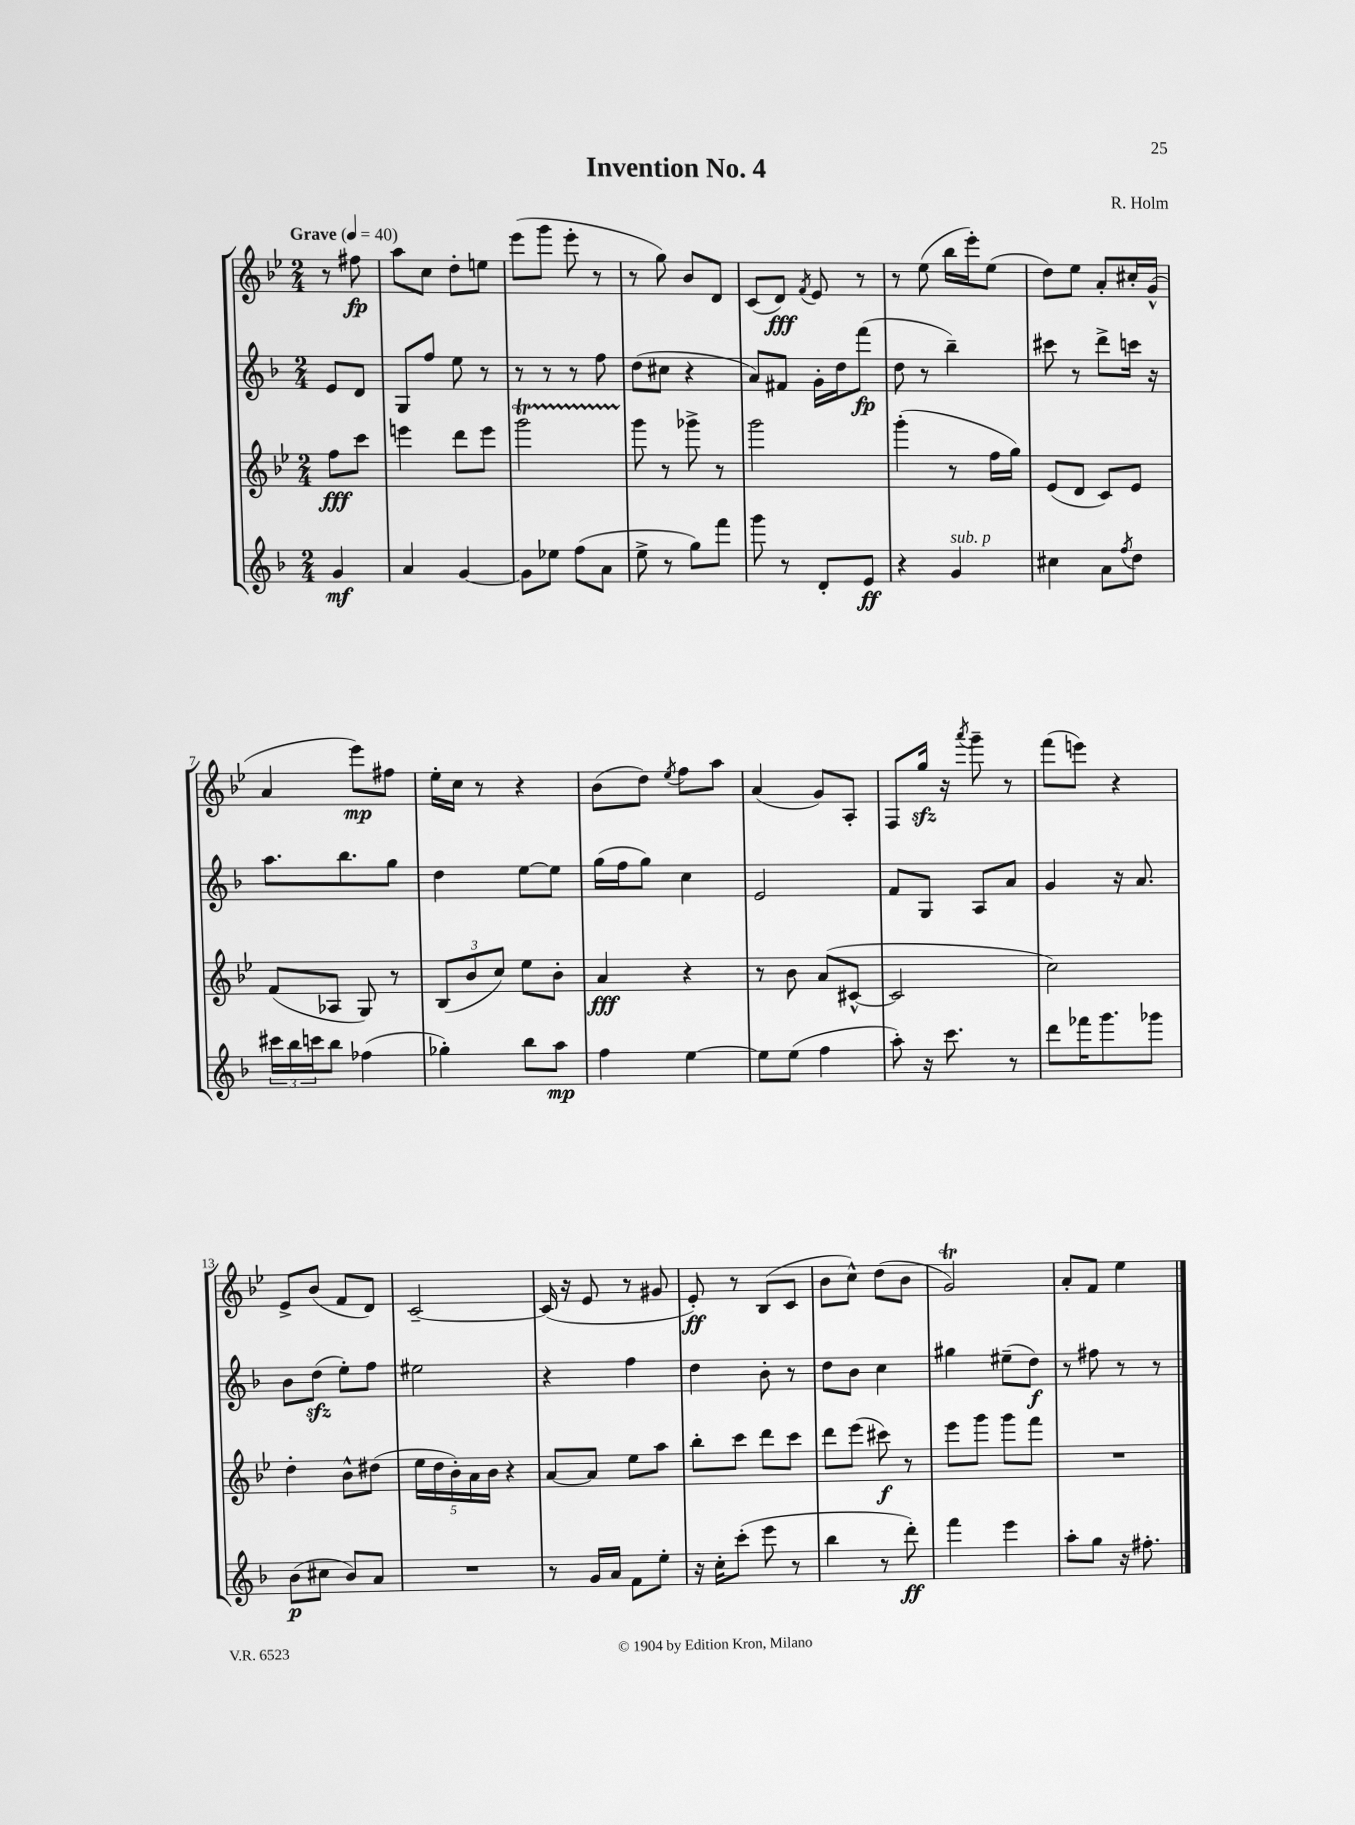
\header { title = "Invention No. 4" composer = "R. Holm" }
<<
\new StaffGroup <<
\new Staff = "s0" {
    \clef treble \key bes \major \numericTimeSignature \time 2/4 \partial 4 \tempo "Grave" 4 = 40
    r8 fis''8\fp |
    a''8 c''8 d''8-. e''8 |
    ees'''8( g'''8 ees'''8-. r8 |
    r8 g''8) bes'8 d'8 |
    c'8( d'8\fff) \acciaccatura { f'8 } ees'8 r8 |
    r8 ees''8( bes''16 ees'''16-.) ees''8( |
    d''8) ees''8 a'8-. cis''16-. g'16-^( |
    a'4 ees'''8\mp) fis''8 |
    ees''16-. c''16 r8 r4 |
    bes'8( d''8) \acciaccatura { ees''8 } f''8 a''8 |
    a'4( g'8) a8-. |
    f8 g''16\sfz r16 \acciaccatura { a'''8 } g'''8-- r8 |
    f'''8( e'''8) r4 |
    ees'8-> bes'8( f'8 d'8) |
    c'2~-- |
    c'16( r16 ees'8 r8 gis'8 |
    ees'8-.\ff) r8 bes8( c'8 |
    bes'8 c''8-^) d''8( bes'8 |
    g'2\trill) |
    a'8-. f'8 ees''4 \bar "|." |
}
\new Staff = "s1" {
    \clef treble \key f \major \numericTimeSignature \time 2/4 \partial 4
    e'8 d'8 |
    g8 f''8 e''8 r8 |
    r8 r8 r8 f''8 |
    d''8( cis''8 r4 |
    a'8) fis'8 g'16-. d''16 f'''8\fp( |
    d''8 r8 bes''4--) |
    cis'''8 r8 d'''8-> c'''16 r16 |
    a''8. bes''8. g''8 |
    d''4 e''8~ e''8 |
    g''16( f''16 g''8) c''4 |
    e'2 |
    f'8 g8 a8 a'8 |
    g'4 r16 a'8. |
    bes'8 d''8\sfz( e''8-.) f''8 |
    eis''2 |
    r4 f''4 |
    d''4 bes'8-. r8 |
    d''8 bes'8 c''4 |
    gis''4 eis''8--( d''8\f) |
    r8 fis''8 r8 r8 \bar "|." |
}
\new Staff = "s2" {
    \clef treble \key bes \major \numericTimeSignature \time 2/4 \partial 4
    f''8\fff c'''8 |
    e'''4 d'''8 e'''8 |
    g'''2\startTrillSpan |
    g'''8\stopTrillSpan r8 ges'''8-> r8 |
    g'''2 |
    g'''4-.( r8 f''16 g''16) |
    ees'8( d'8 c'8) ees'8 |
    f'8( aes8 g8) r8 |
    \tuplet 3/2 { bes8( bes'8 c''8) } ees''8 bes'8-. |
    a'4\fff r4 |
    r8 bes'8 a'8( cis'8~-^ |
    cis'2 |
    c''2) |
    d''4-. bes'8-^ dis''8( |
    \tuplet 5/4 { ees''16 d''16 bes'16-.) a'16 bes'16 } r4 |
    a'8~ a'8 ees''8 a''8 |
    bes''8-. c'''8 d'''8 c'''8 |
    d'''8 ees'''8( cis'''8\f) r8 |
    ees'''8 g'''8 g'''8 f'''8 |
    R2 \bar "|." |
}
\new Staff = "s3" {
    \clef treble \key f \major \numericTimeSignature \time 2/4 \partial 4
    g'4\mf |
    a'4 g'4~ |
    g'8 ees''8 f''8( a'8 |
    e''8-> r8 g''8) f'''8 |
    g'''8 r8 d'8-. e'8\ff |
    r4 g'4^\markup { \italic "sub. p" } |
    cis''4 a'8 \acciaccatura { f''8 } d''8 |
    \tuplet 3/2 { cis'''16 bes''16 c'''16 } bes''8 fes''4( |
    ges''4-.) bes''8 a''8\mp |
    f''4 e''4~ |
    e''8 e''8( f''4 |
    a''8-.) r16 c'''8. r8 |
    d'''8 fes'''16 g'''8. ges'''8 |
    bes'8\p( cis''8 bes'8) a'8 |
    R2 |
    r8 g'16 a'16 f'8 e''8-. |
    r16 c''16-. c'''8-.( e'''8 r8 |
    bes''4 r8 d'''8-.\ff) |
    f'''4 e'''4 |
    a''8-. g''8 r16 fis''8.-. \bar "|." |
}
>>
>>
